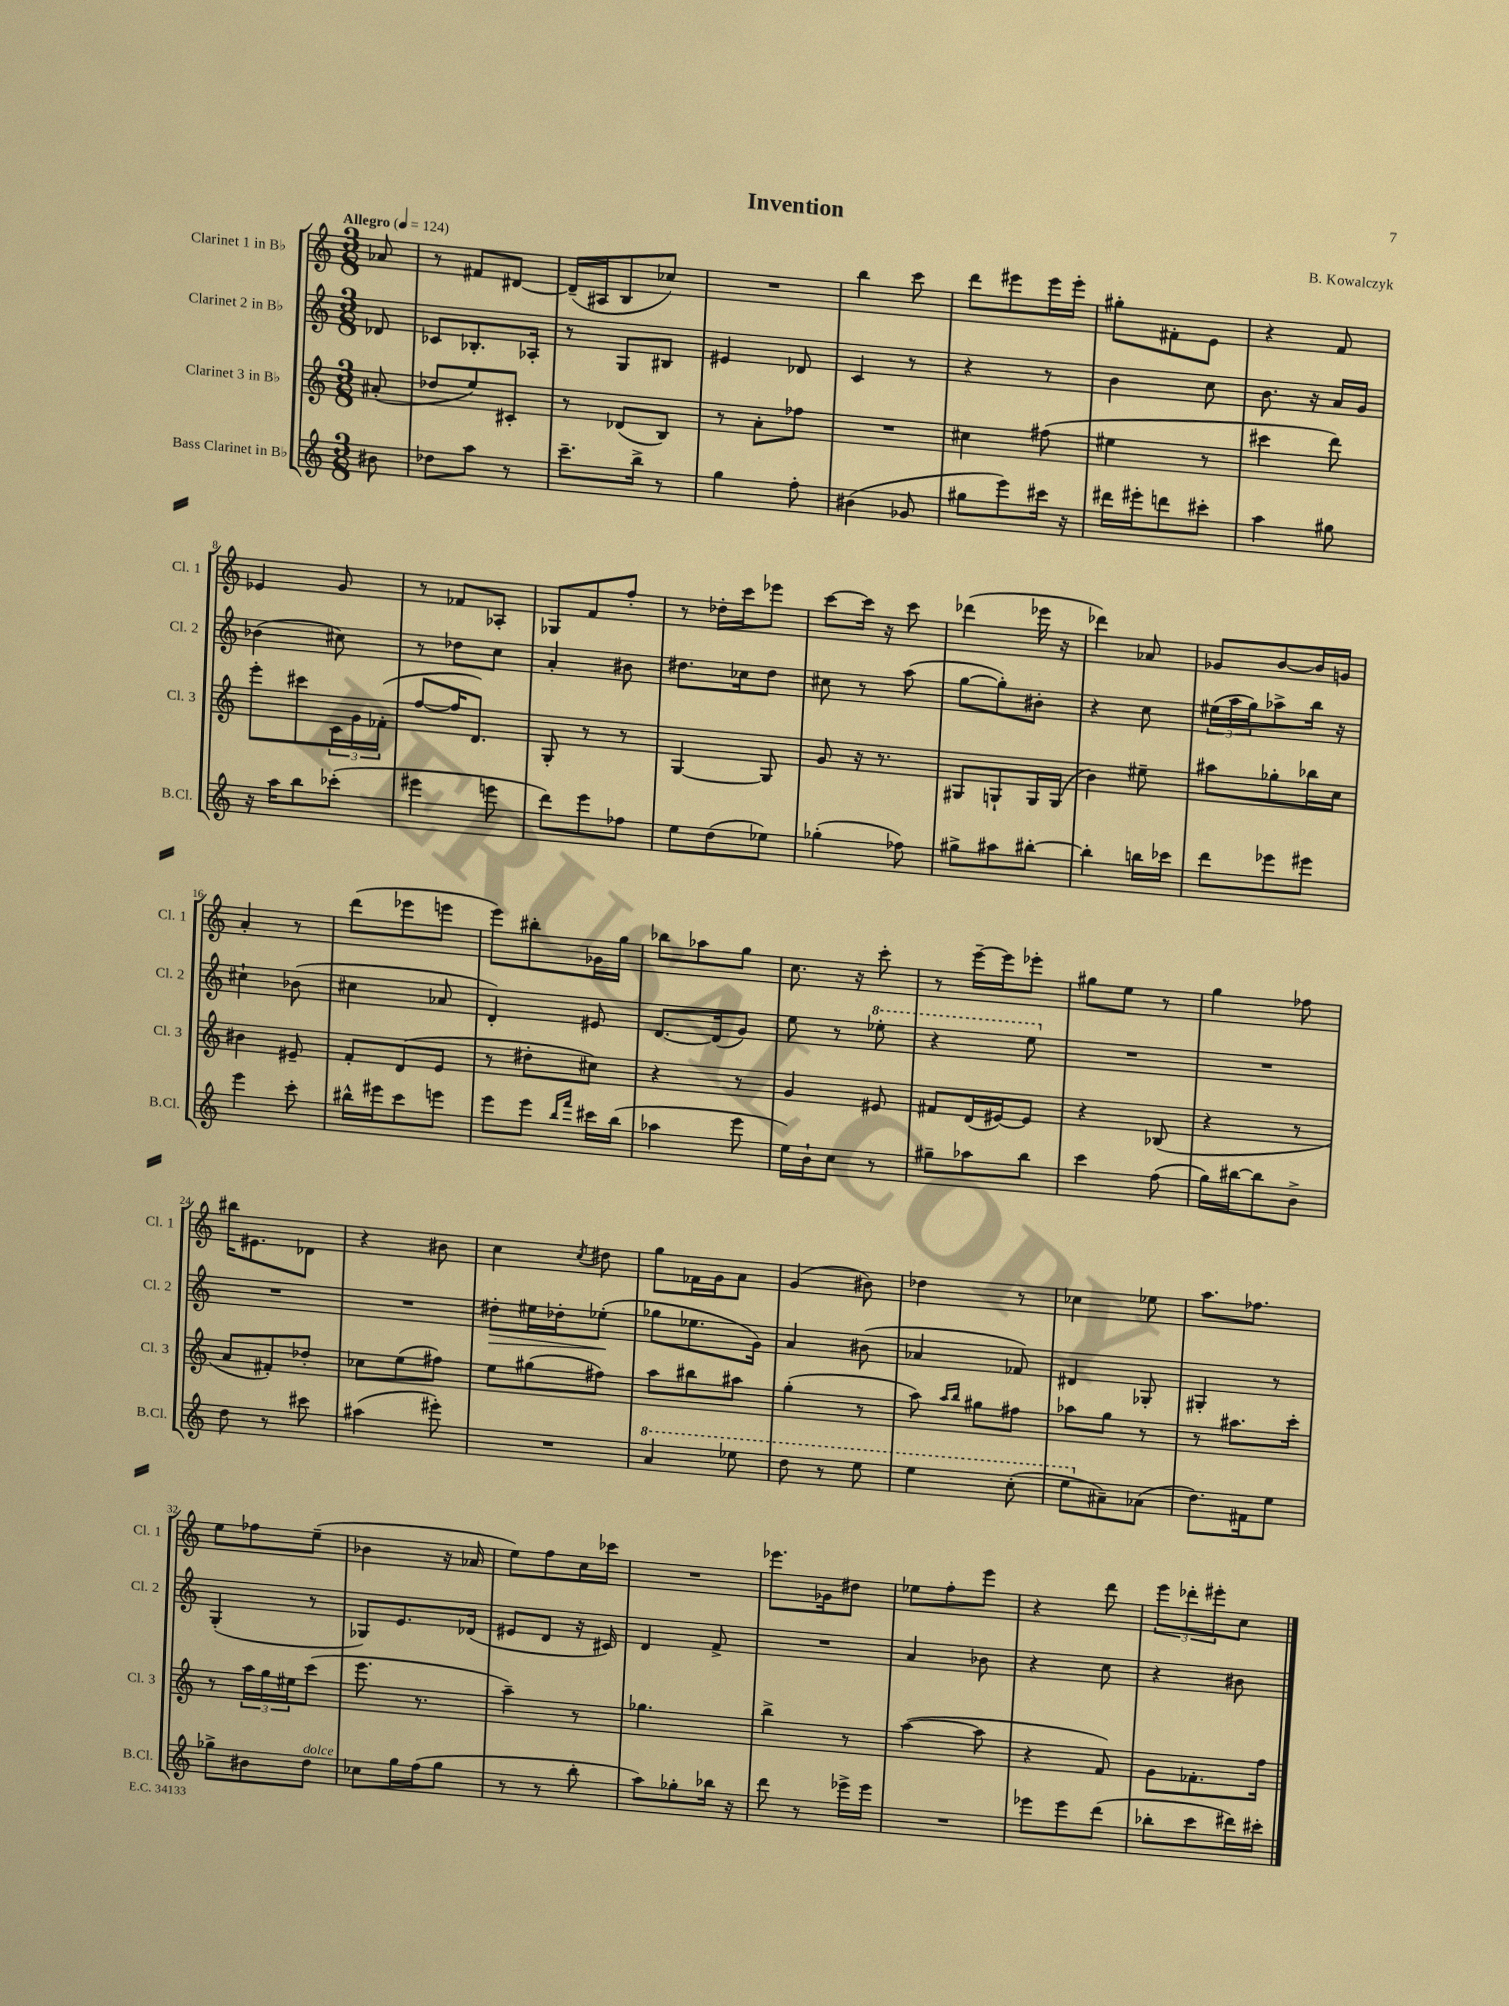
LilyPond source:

\header { title = "Invention" composer = "B. Kowalczyk" }
<<
\new StaffGroup <<
\new Staff = "s0" \with { instrumentName = "Clarinet 1 in Bb" shortInstrumentName = "Cl. 1" } {
    \clef treble \key c \major \numericTimeSignature \time 3/8 \partial 8 \tempo "Allegro" 4 = 124
    aes'8 |
    r8 fis'8 dis'8~ |
    dis'16--( ais16 b8 ces''8) |
    R4. |
    b''4 c'''8 |
    d'''8 eis'''8 eis'''16 eis'''16-. |
    gis''8-. fis'8-. e'8 |
    r4 f'8 |
    ees'4 g'8 |
    r8 fes'8 aes8-. |
    ges8 f'8 f''8-. |
    r8 des''16-. c'''16 ees'''8 |
    c'''8~ c'''16 r16 c'''8 |
    des'''4( ees'''16 r16 |
    des'''4) aes'8 |
    ges'8 b'8~ b'16 g'16 |
    a'4-. r8 |
    d'''8( ees'''8 e'''8 |
    e'''8) bis''8-. ges'16 g''16 |
    bes''8 aes''8 g''8 |
    c''8. r16 c'''8-. |
    r8 e'''16~-- e'''16 ees'''8-. |
    gis''8 e''8 r8 |
    g''4 fes''8 |
    bis''16 eis'8. des'8 |
    r4 bis'8 |
    c''4 \acciaccatura { c''8 } dis''8 |
    g''8 fes'16 g'16 a'8 |
    g'4( bis'8) |
    des''4 r8 |
    ces''4 ees''8 |
    a''8. fes''8. |
    e''8 fes''8 e''8--( |
    bes'4 r16 aes'16 |
    e''8) f''8 c''16 ces'''16 |
    R4. |
    ees'''8. ges'16 dis''8 |
    ees''8 f''8-. e'''8 |
    r4 d'''8 |
    \tuplet 3/2 { e'''8 des'''8-. eis'''8-. } c''8 \bar "|." |
}
\new Staff = "s1" \with { instrumentName = "Clarinet 2 in Bb" shortInstrumentName = "Cl. 2" } {
    \clef treble \key c \major \numericTimeSignature \time 3/8 \partial 8
    des'8 |
    ces'8 bes8.-. aes16-. |
    r8 g8 bis8 |
    eis'4 des'8 |
    c'4 r8 |
    r4 r8 |
    b'4 c''8 |
    b'8. r16 a'16 g'16 |
    bes'4( cis''8) |
    r8 des''8 c''8 |
    a'4-. bis'8 |
    dis''8. ces''16 dis''8 |
    cis''8 r8 a''8( |
    g''8~ g''8-.) bis'8-. |
    r4 c''8 |
    \tuplet 3/2 { eis''16( a''16 g''16) } aes''8-> b''16 r16 |
    cis''4-! bes'8( |
    cis''4 aes'8 |
    d'4-.) eis'8 |
    d'8.~ d'16( g'8) |
    e''8 r8 \ottava #1 ees'''8-. |
    r4 e'''8 \ottava #0 |
    R4. |
    R4. |
    R4. |
    R4. |
    dis''8-.\> eis''16 des''16-. ees''8-.\!( |
    ges''8 ees''8. g'16) |
    a'4 bis'8( |
    aes'4 fes'8) |
    dis'4 ges8-. |
    gis4-. r8 |
    g4-.( r8 |
    ges8) e'8. des'16( |
    eis'8 d'8 r16 cis'16) |
    d'4 f'8-> |
    R4. |
    a'4 bes'8 |
    r4 c''8 |
    r4 bis'8 \bar "|." |
}
\new Staff = "s2" \with { instrumentName = "Clarinet 3 in Bb" shortInstrumentName = "Cl. 3" } {
    \clef treble \key c \major \numericTimeSignature \time 3/8 \partial 8
    ais'8-.( |
    des''8 e''8) cis'8-. |
    r8 des'8( b8) |
    r8 a'8-. fes''8 |
    R4. |
    cis''4 fis''8( |
    eis''4 r8 |
    cis'''4 d'''8) |
    e'''8-. cis'''8 \tuplet 3/2 { c'16 g'16 fes'16-.( } |
    f''8~ f''16 d'8.) |
    g8-. r8 r8 |
    g4~ g8 |
    g'8 r16 r8. |
    gis8 g8-! g16 g16( |
    b'4) eis''8-- |
    ais''8 ges''8-. bes''16 c''16 |
    bis'4 eis'8-- |
    f'8-. d'8( e'8 |
    r8 dis''8-. cis''8) |
    r4 r8 |
    g'4 eis'8 |
    fis'8 d'16( eis'16~) eis'8 |
    r4 bes8( |
    r4 r8 |
    a'8 fis'8-.) des''8-. |
    ces''8 e''8( fis''8) |
    e''8 gis''8( fis''8) |
    a''8 bis''8 ais''8 |
    g''4-.( r8 |
    a''8) \grace { a''16 b''16 } gis''8 fis''8 |
    aes''8 g''8 r8 |
    r8 ais''8. c'''16-. |
    r8 \tuplet 3/2 { a''16 g''16 eis''16 } c'''8( |
    e'''8. r8. |
    a''4--) r8 |
    ges''4. |
    b''4-> r8 |
    a''4~( a''8 |
    r4 f'8) |
    g'8 fes'8.-. f''16 \bar "|." |
}
\new Staff = "s3" \with { instrumentName = "Bass Clarinet in Bb" shortInstrumentName = "B.Cl." } {
    \clef treble \key c \major \numericTimeSignature \time 3/8 \partial 8
    bis'8 |
    des''8 a''8 r8 |
    c'''8.-- b''16-> r8 |
    g''4 f''8-. |
    bis'4( ges'8 |
    gis''8 e'''8) cis'''16 r16 |
    dis'''16 eis'''16-. d'''8 cis'''8-. |
    a''4 gis''8 |
    r16 a''16 b''8 ces'''8-.( |
    eis'''4 e'''8 |
    d'''8) e'''8 fes''8 |
    e''8 d''8( ees''8) |
    ges''4-.( fes''8) |
    gis''8-> ais''8 bis''8~-. |
    bis''4-. b''16 ces'''16 |
    d'''8 ees'''8 eis'''8 |
    e'''4 c'''8-. |
    bis''16-^ eis'''16 c'''8 e'''8 |
    e'''8 e'''8 \grace { b''16 f'''16 } cis'''16 b''16( |
    aes''4 e'''8 |
    e''16) b'16-! c''8 r8 |
    gis''8-- aes''8 b''8 |
    c'''4 f''8( |
    g''16) bis''16~ bis''8 b'8-> |
    d''8 r8 cis'''8 |
    ais''4( eis'''8-.) |
    R4. |
    \ottava #1 a''4 ees'''8 |
    d'''8 r8 e'''8 |
    e'''4 c'''8-.( |
    e'''8 \ottava #0 ais'8--) aes'8( |
    d''8.) fis'16 e''8 |
    ges''8-> bis'8 d''8^\markup { \italic "dolce" } |
    ces''8 g''16 f''16( g''8 |
    r8 r8 b''8-. |
    a''8) ges''8-. bes''16 r16 |
    d'''8 r8 ees'''16-> ees'''16 |
    R4. |
    ees'''8 ees'''8 d'''8( |
    bes''8-. c'''8 dis'''16) cis'''16-. \bar "|." |
}
>>
>>
